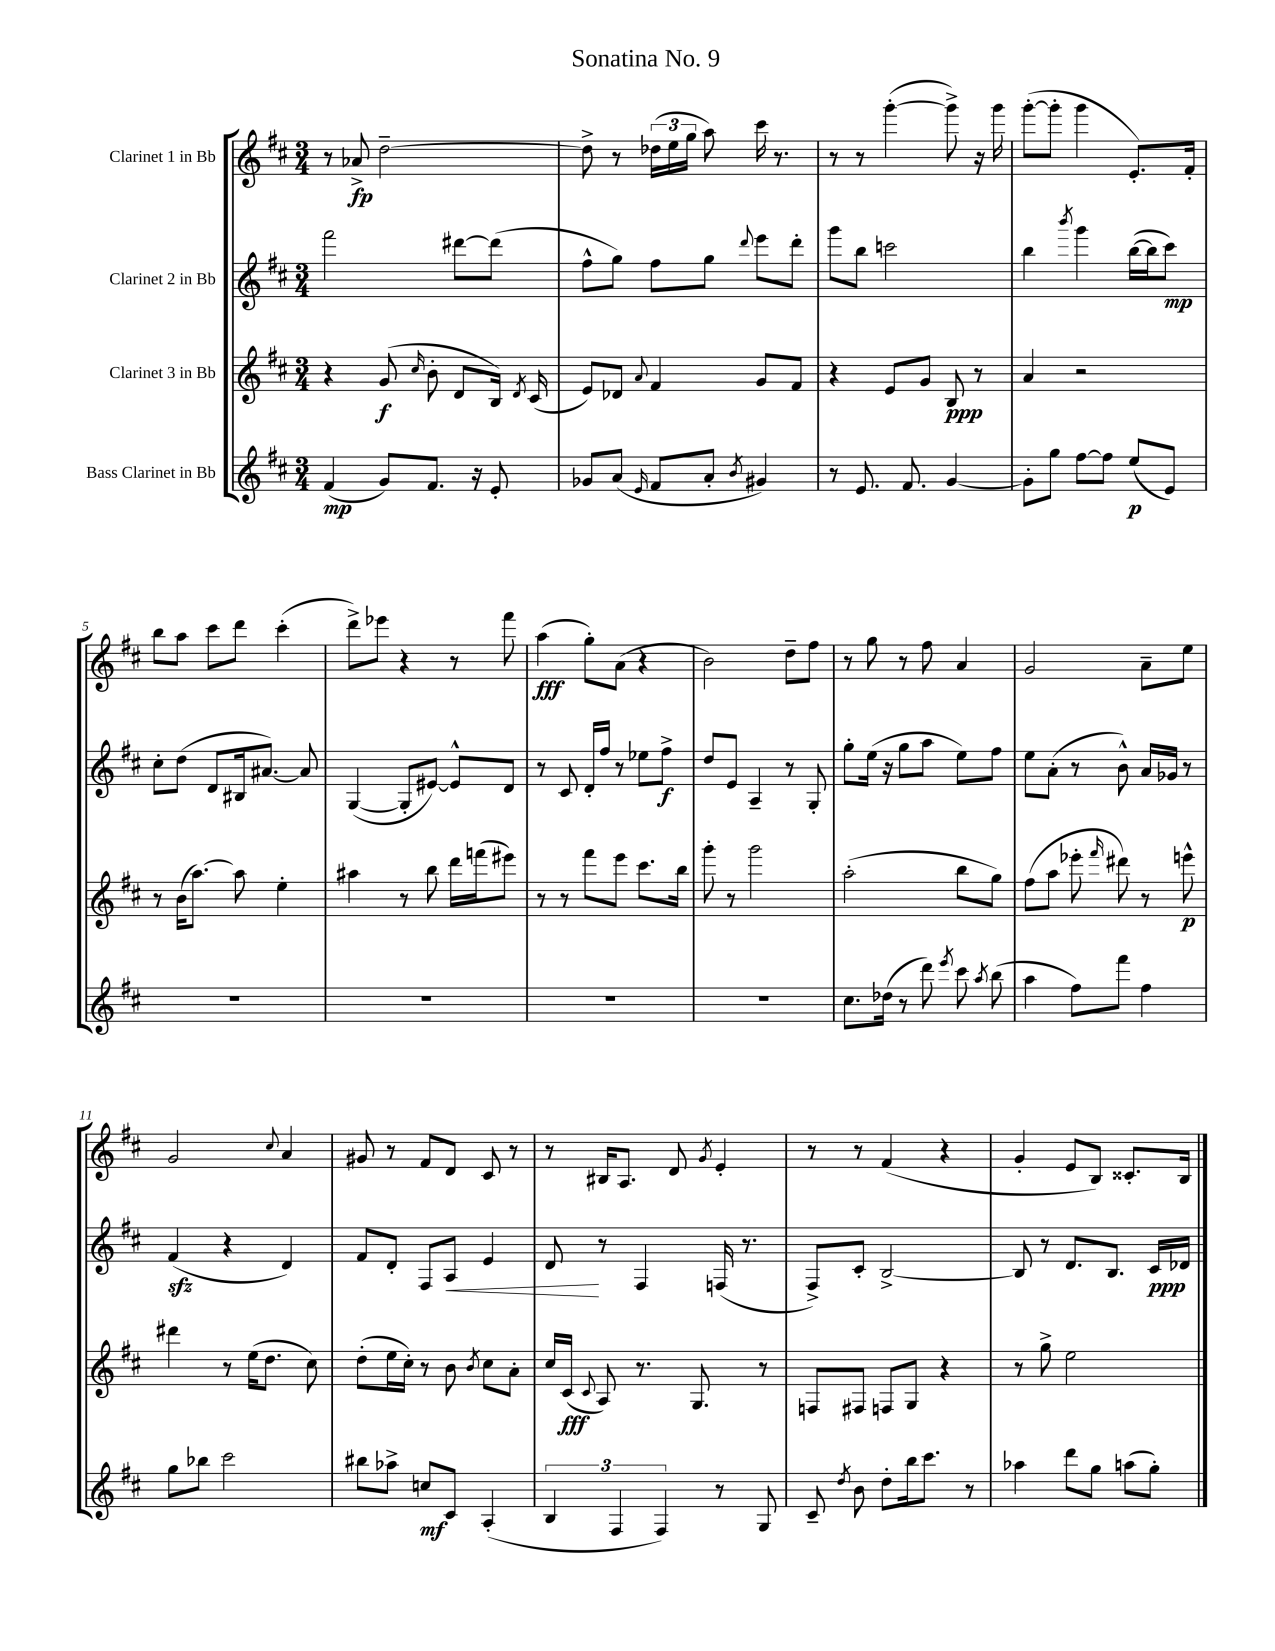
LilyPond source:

\header { title = "Sonatina No. 9" }
<<
\new StaffGroup <<
\new Staff = "s0" \with { instrumentName = "Clarinet 1 in Bb" } {
    \clef treble \key d \major \numericTimeSignature \time 3/4
    \autoBeamOff r8 aes'8->\fp d''2~-- |
    d''8-> r8 \tuplet 3/2 { des''16[( e''16 g''16] } a''8) cis'''16 r8. |
    r8 r8 g'''4~-.( g'''8->) r16 g'''16 |
    g'''8[~-.( g'''8]-. g'''4 e'8.[-.) fis'16]-. |
    b''8[ a''8] cis'''8[ d'''8] cis'''4-.( |
    d'''8[->) ees'''8] r4 r8 fis'''8 |
    a''4\fff( g''8[-.) a'8]( r4 |
    b'2) d''8[-- fis''8] |
    r8 g''8 r8 fis''8 a'4 |
    g'2 a'8[-- e''8] |
    g'2 \appoggiatura { cis''8 } a'4 |
    gis'8 r8 fis'8[ d'8] cis'8 r8 |
    r8 bis16[ a8.] d'8 \acciaccatura { g'8 } e'4-. |
    r8 r8 fis'4( r4 |
    g'4-. e'8[ b8]) cisis'8.[-. b16] \bar "|." |
}
\new Staff = "s1" \with { instrumentName = "Clarinet 2 in Bb" } {
    \clef treble \key d \major \numericTimeSignature \time 3/4
    \autoBeamOff fis'''2 dis'''8[~ dis'''8]( |
    fis''8[-^ g''8]) fis''8[ g''8] \appoggiatura { d'''8 } e'''8[ d'''8]-. |
    g'''8[ b''8] c'''2 |
    b''4 \acciaccatura { b'''8 } g'''4 b''16[~( b''16 cis'''8]\mp) |
    cis''8[-. d''8]( d'8[ bis16 ais'8.]~) ais'8 |
    g4~( g8[-. eis'8]~) eis'8[-^ d'8] |
    r8 cis'8 d'16[-. fis''16] r8 ees''8[ fis''8]->\f |
    d''8[ e'8] a4-- r8 g8-. |
    g''8[-. e''16]( r16 g''8[ a''8] e''8[) fis''8] |
    e''8[ a'8]-.( r8 b'8-^) a'16[ ges'16] r8 |
    fis'4\sfz( r4 d'4) |
    fis'8[ d'8]-. fis8[ a8]\< e'4 |
    d'8\! r8 fis4 f16( r8. |
    fis8[->) cis'8]-. b2~-> |
    b8 r8 d'8.[ b8.] cis'16[\ppp des'16] \bar "|." |
}
\new Staff = "s2" \with { instrumentName = "Clarinet 3 in Bb" } {
    \clef treble \key d \major \numericTimeSignature \time 3/4
    \autoBeamOff r4 g'8\f( \grace { cis''16 } b'8-. d'8[ b16]) \acciaccatura { d'8 } cis'16( |
    e'8[) des'8] \appoggiatura { a'8 } fis'4 g'8[ fis'8] |
    r4 e'8[ g'8] b8\ppp r8 |
    a'4 r2 |
    r8 b'16[( a''8.]~) a''8 e''4-. |
    ais''4 r8 b''8 d'''16[ f'''16( eis'''8]) |
    r8 r8 fis'''8[ e'''8] cis'''8.[ b''16] |
    g'''8-. r8 g'''2 |
    a''2-.( b''8[ g''8]) |
    fis''8[( a''8] ees'''8-. \grace { fis'''16 } dis'''8) r8 e'''8-^\p |
    dis'''4 r8 e''16[( d''8.] cis''8) |
    d''8[-.( e''16 cis''16]-.) r8 b'8 \acciaccatura { b'8 } cis''8[ a'8]-. |
    cis''16[ cis'16]\fff( \appoggiatura { cis'8 } a8) r8. g8. r8 |
    f8[ fis8] f8[ g8] r4 |
    r8 g''8-> e''2 \bar "|." |
}
\new Staff = "s3" \with { instrumentName = "Bass Clarinet in Bb" } {
    \clef treble \key d \major \numericTimeSignature \time 3/4
    \autoBeamOff fis'4\mp( g'8[) fis'8.] r16 e'8-. |
    ges'8[ a'8]( \grace { e'16 } fis'8[ a'8]-. \acciaccatura { b'8 } gis'4) |
    r8 e'8. fis'8. g'4~ |
    g'8[-. g''8] fis''8[~ fis''8] e''8[\p( e'8]) |
    R2. |
    R2. |
    R2. |
    R2. |
    cis''8.[ des''16]( r8 d'''8) \acciaccatura { e'''8 } cis'''8 \acciaccatura { a''8 } b''8( |
    a''4 fis''8[) fis'''8] fis''4 |
    g''8[ bes''8] cis'''2 |
    bis''8[ aes''8]-> c''8[\mf cis'8] a4-.( |
    \tuplet 3/2 { b4 fis4 fis4) } r8 g8 |
    cis'8-- \acciaccatura { d''8 } b'8 d''8[-. b''16 cis'''8.] r8 |
    aes''4 d'''8[ g''8] a''8[( g''8]-.) \bar "|." |
}
>>
>>
